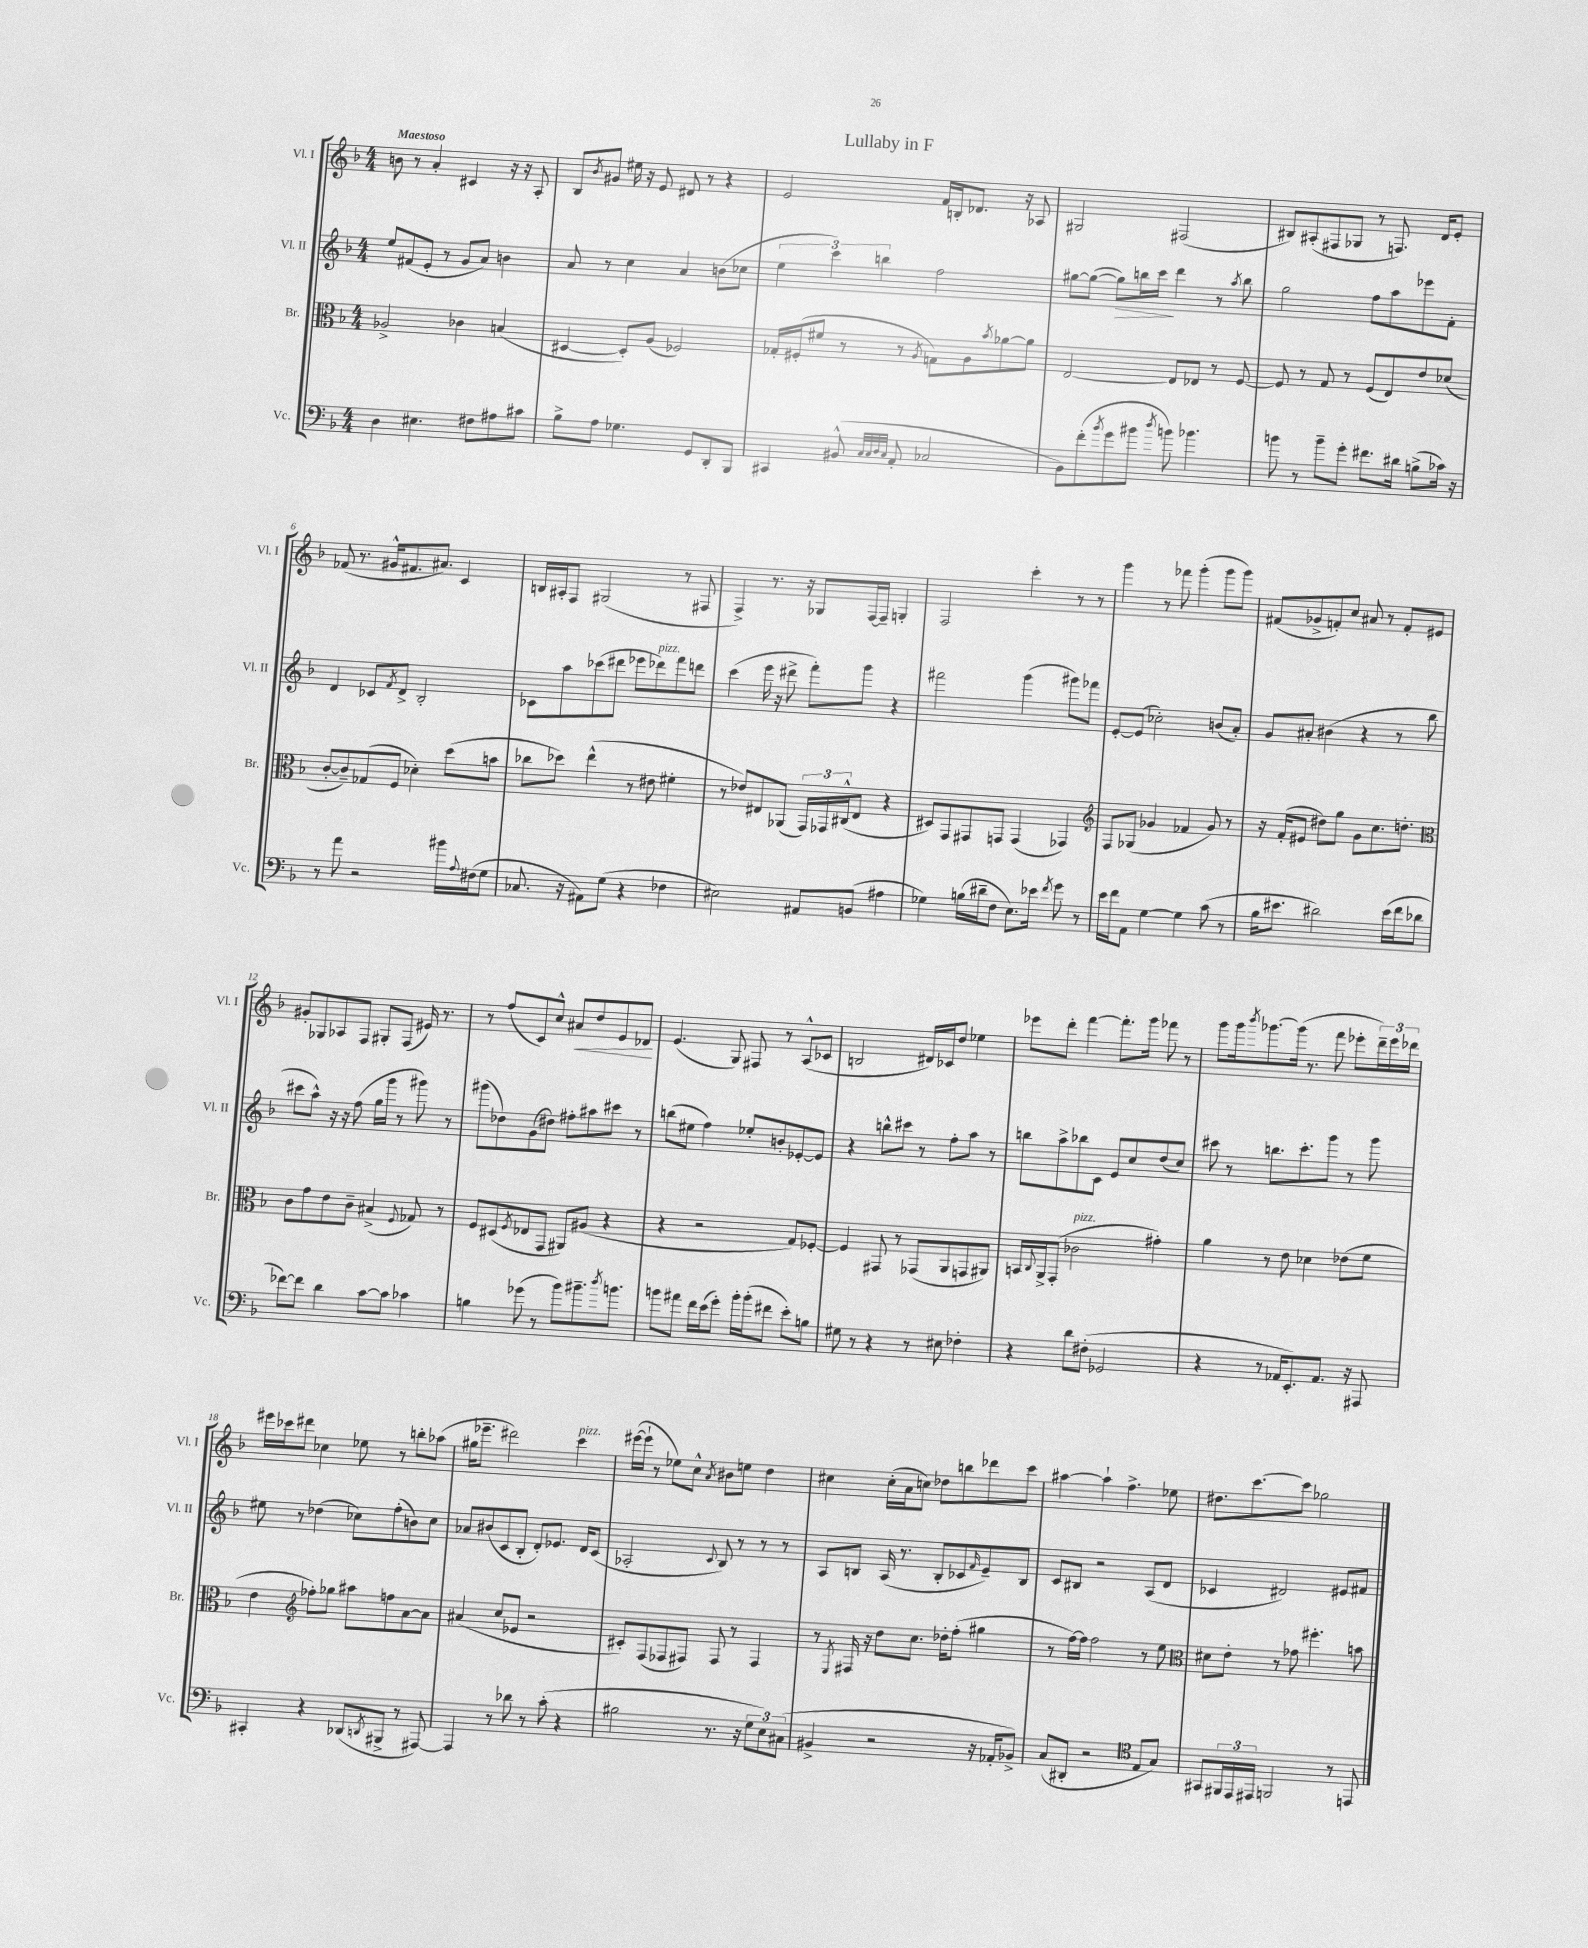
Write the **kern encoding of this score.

**kern	**kern	**kern	**kern
*staff4	*staff3	*staff2	*staff1
*clefF4	*clefC3	*clefG2	*clefG2
*k[b-]	*k[b-]	*k[b-]	*k[b-]
*M4/4	*M4/4	*M4/4	*M4/4
4D	2A-^	8ee	8b
.	.	(8f#	8r
4.E#	.	8e'	4a'
.	.	8r	.
.	4c-	8g	4c#
8F#	.	8a)	.
8A#	(4B	4b	16r
.	.	.	16r
8c#	.	.	8A'
=	=	=	=
8B-^	[4D#	8a	8B-
.	.	.	8qb-
8A	.	8r	8g#
4.G-	8D#'])	4cc	16ee#
.	.	.	16r
.	(8A	.	8e
.	2F-)	4a	8d#
8GG	.	.	8r
8DD'	.	(8b	4r
8BBB-	.	8cc-	.
=	=	=	=
4CC#	16G-'	6ee	2e
.	(16F#'	.	.
.	8f#	.	.
.	.	6ccc)	.
(8BB#^^	8r	.	.
.	.	6bb	.
32qqC	.	.	.
32qqC	.	.	.
32qqD	.	.	.
32qqC	.	.	.
8AA'	8r	.	.
.	8qA	.	.
2C-	8G)	2ff	16f
.	.	.	16B'
.	8A	.	8.d-
.	8qb-	.	.
.	[8a-	.	.
.	.	.	16r
.	8a-]	.	8A-
=	=	=	=
8BB-)	[2E	[8gg#	2G#
(8f'	.	(8gg#_	.
8qb-	.	.	.
8g	.	8gg#])	.
8b#	.	16bb	.
.	.	16ccc	.
8qdd	.	.	.
8b)	8E]	4ddd	(2F#
4.b-	8E-	.	.
.	8r	8r	.
.	.	8qaa	.
.	[8F	8bb	.
=	=	=	=
8b	8F]	2gg	8B#)
8r	8r	.	(8A#'
8b~	8G	.	8F#
8g'	8r	.	8G-
8.f#	(8F	8ff	8r
.	8E)	8aa	8.F)
16d#	.	.	.
(8B^	8e	8eee-	.
.	.	.	16d
16c-)	(8d-	8f'	8e'
16r	.	.	.
=	=	=	=
8r	[8c'	4d	(8f-
8a	8c~])	.	8.r
2r	(8G-	8c-	.
.	.	.	16g#^^
.	.	8qf	.
.	8F	8d^	8.f#
.	4d-')	2B-'	.
.	.	.	8.a#)
16b#	(8dd	.	4c
8qqA	.	.	.
(16F#	.	.	.
8G	8b	.	.
=	=	=	=
8.C-	8cc-	8c-	16B
.	.	.	16A#'
.	8dd-)	8aa	8F
16r	.	.	.
8AA#)	(4ee^^	(8ccc-	(2G#
(8G	.	8ddd#	.
4r	8r	8eee-	.
.	8e#	8ddd-)	.
4F-	4f#'	8fff	8r
.	.	8ddd	8F#
=	=	=	=
2E#)	8r	(4ccc	4F^)
.	8e-)	.	.
.	8E#	16eee	8.r
.	.	16r	.
.	(8AA-	8ddd#^	.
.	.	.	16r
8AA#	24GG)	8fff')	8G-
.	24GG-	.	.
.	(24C#^^	.	.
(8BB	8E#	8ggg	[16F
.	.	.	16F~]
4A#	4r	4r	4G'
=	=	=	=
4G-)	8D#)	2fff#	2F
.	8GG	.	.
(16B	8GG#	.	.
16d#~	.	.	.
8F	8GG	.	.
8.E)	(4GG	(4ggg	4ccc'
16e-	.	.	.
8qf	.	.	.
8g	4GG-)	8ggg#)	8r
8r	.	8fff-	8r
=	=	=	=
*	*clefG2	*	*
16e	8F	[8e'	4ggg
16f	.	.	.
8AA	(8G-	(8e]	.
[4G	4g-	2cc-')	8r
.	.	.	8fff-
4G]	4f-	.	(4ggg'
(8c	8g-)	(8b	8ggg
8r	8r	8a')	8ggg)
=	=	=	=
16B-	16r	8g	(8f#
8.e#	(16f'	.	.
.	8e#	8a#'	8g-^
2d#)	8dd#)	(4b#	8f')
.	8gg	.	8cc
.	8g	4r	8a#
.	8.cc	.	8r
(16e#	.	8r	8f'
16f	8.dd'	.	.
8d-	.	8bb-	8e#
=	=	=	=
*	*clefC3	*	*
[8f-)	8c	8ccc#	8g#'
8f-]	8g	8aa^^)	8G-
4d	8e	16r	8A-
.	.	16r	.
.	8c~	(8ff	8F
[8c	(4B#^	16gg	8G#'
.	.	16ggg	.
8c]	.	8r	(8F
.	8qqF	.	.
4c-	8G-)	8ggg#)	16e#)
.	.	.	8.r
.	8r	8r	.
=	=	=	=
4B	8F	(8ggg#	8r
.	(8D#	8dd-)	(8ff
.	8qF	.	.
(8g-	8E-	(8g	8c)
8r	8GG	8dd#)	8cc^^
8b-)	8AA#)	8ff#'	8a#
8.b#~	(8A#	8aa#	8dd
.	4r	8ccc#	8e
8qdd	.	.	.
8.b	.	.	.
.	.	8r	8d-
=	=	=	=
8b	4r	(8bb	(4.e
8a#	.	8ee#	.
16f	2r	4ff)	.
(16e	.	.	.
8g')	.	.	8G)
16b'	.	8ee-'	8F#
(16b'	.	.	.
8f#	.	8b'	8r
8e')	8G)	[8e-'	(8A^^
8B	[8F-'	8e-]	8c-
=	=	=	=
8G#	4F-]	4r	2B
8r	.	.	.
4r	8GG#	8bb^^	.
.	8r	8ccc#	.
8r	(8GG-	8r	16d#)
.	.	.	16c-
8E#	8AA	8ff'	8dd
4F-'	8GG	8aa	4ee-
.	8AA#)	8r	.
=	=	=	=
4r	16BB	8bb	8eee-
.	8qqC	.	.
.	16AA^	.	.
.	(8GG'	8aa^	8ddd'
8d	2c-	8bb-	[4fff
(8F#'	.	8c	.
2GG-	.	8e	8.fff']
.	.	8cc	.
.	.	.	16ggg
.	4g#')	(8dd	8fff-
.	.	8cc)	8r
=	=	=	=
4r	4a	8ccc#	8ggg
.	.	8r	16ggg
.	.	.	8qbbb-
.	.	.	[8.ggg-
8r	8r	8.bb	.
16AA-	8e	.	(16ggg-]
8.EE')	.	8.ccc#'	8.r
.	4d-	.	.
8.AA-	.	8ggg	8fff
.	(8e-	8r	8eee-'
16r	.	.	.
8AAA#	8f	8ggg	24ddd~)
.	.	.	24eee-
.	.	.	24ddd-
=	=	=	=
4CC#'	4e	8ee#	16eee#
.	.	.	16ccc-
.	.	8r	8ddd#
*	*clefG2	*	*
4r	8ff-')	(4dd-	4cc-
.	8gg-	.	.
(8DD-	8aa#	8cc-)	8ee-
8qDD	.	.	.
8BBB#^	8ff	(8ff'	8r
8r	[8a	8b)	8bb'
[8AAA#)	8a]	8cc-	(8aa-
=	=	=	=
4AAA#]	(4a#	8a-	16gg#
.	.	.	8.eee-~
.	.	(8b#	.
8r	8cc	8c	2ddd#)
8d-	8e-	8B-'	.
8r	2r	8d')	.
(8c'	.	8.e-	.
4r	.	.	4ccc
.	.	16d	.
.	.	(8c	.
=	=	=	=
2B#	8c#')	2A-'	([16eee#
.	.	.	16eee#`]
.	(8F	.	8r
.	8F-	.	8ee-)
.	8F#)	.	8cc^^
.	.	8qqc	8qa
8.r	8F#	8B-)	8b#
.	8r	8r	8ee
16r	.	.	.
12G	4F#	8r	4dd
12E)	.	.	.
.	.	8r	.
(12C#	.	.	.
=	=	=	=
4BB#^	8r	8A	4cc#
.	8qE	.	.
.	16F#	8B	.
.	16r	.	.
2r	8dd	(16A	(16cc#'
.	.	8.r	16a
.	8.cc	.	8cc)
.	.	8B'	8dd-
.	16dd-'	.	.
.	(8ff'	8c-	8bb
.	.	16qqf	.
16r	4gg#	8e~)	8ddd-
16AA-'	.	.	.
8BB-^)	.	8B	8ccc
=	=	=	=
(8C	8r	8c	[4aa#
8DD#'	[16ff)	8B#	.
.	16ff]	.	.
2r	2ff	2r	4aa#`]
.	.	.	4.ff^
*clefC4	*	*	*
8E	8r	(8A	.
8G)	8ee	8d	8ee-
=	=	=	=
*	*clefC3	*	*
8GG#	8d#	4c-	8.dd#
24FF#	8e'	.	.
24EE	.	.	.
.	.	.	[8.ccc
24EE#	.	.	.
2FF	8r	2d#)	.
.	8g-	.	8ccc]
.	4.ff#'	.	2gg-
8r	.	8e#	.
8EE	8b	8f#	.
==	==	==	==
*-	*-	*-	*-
